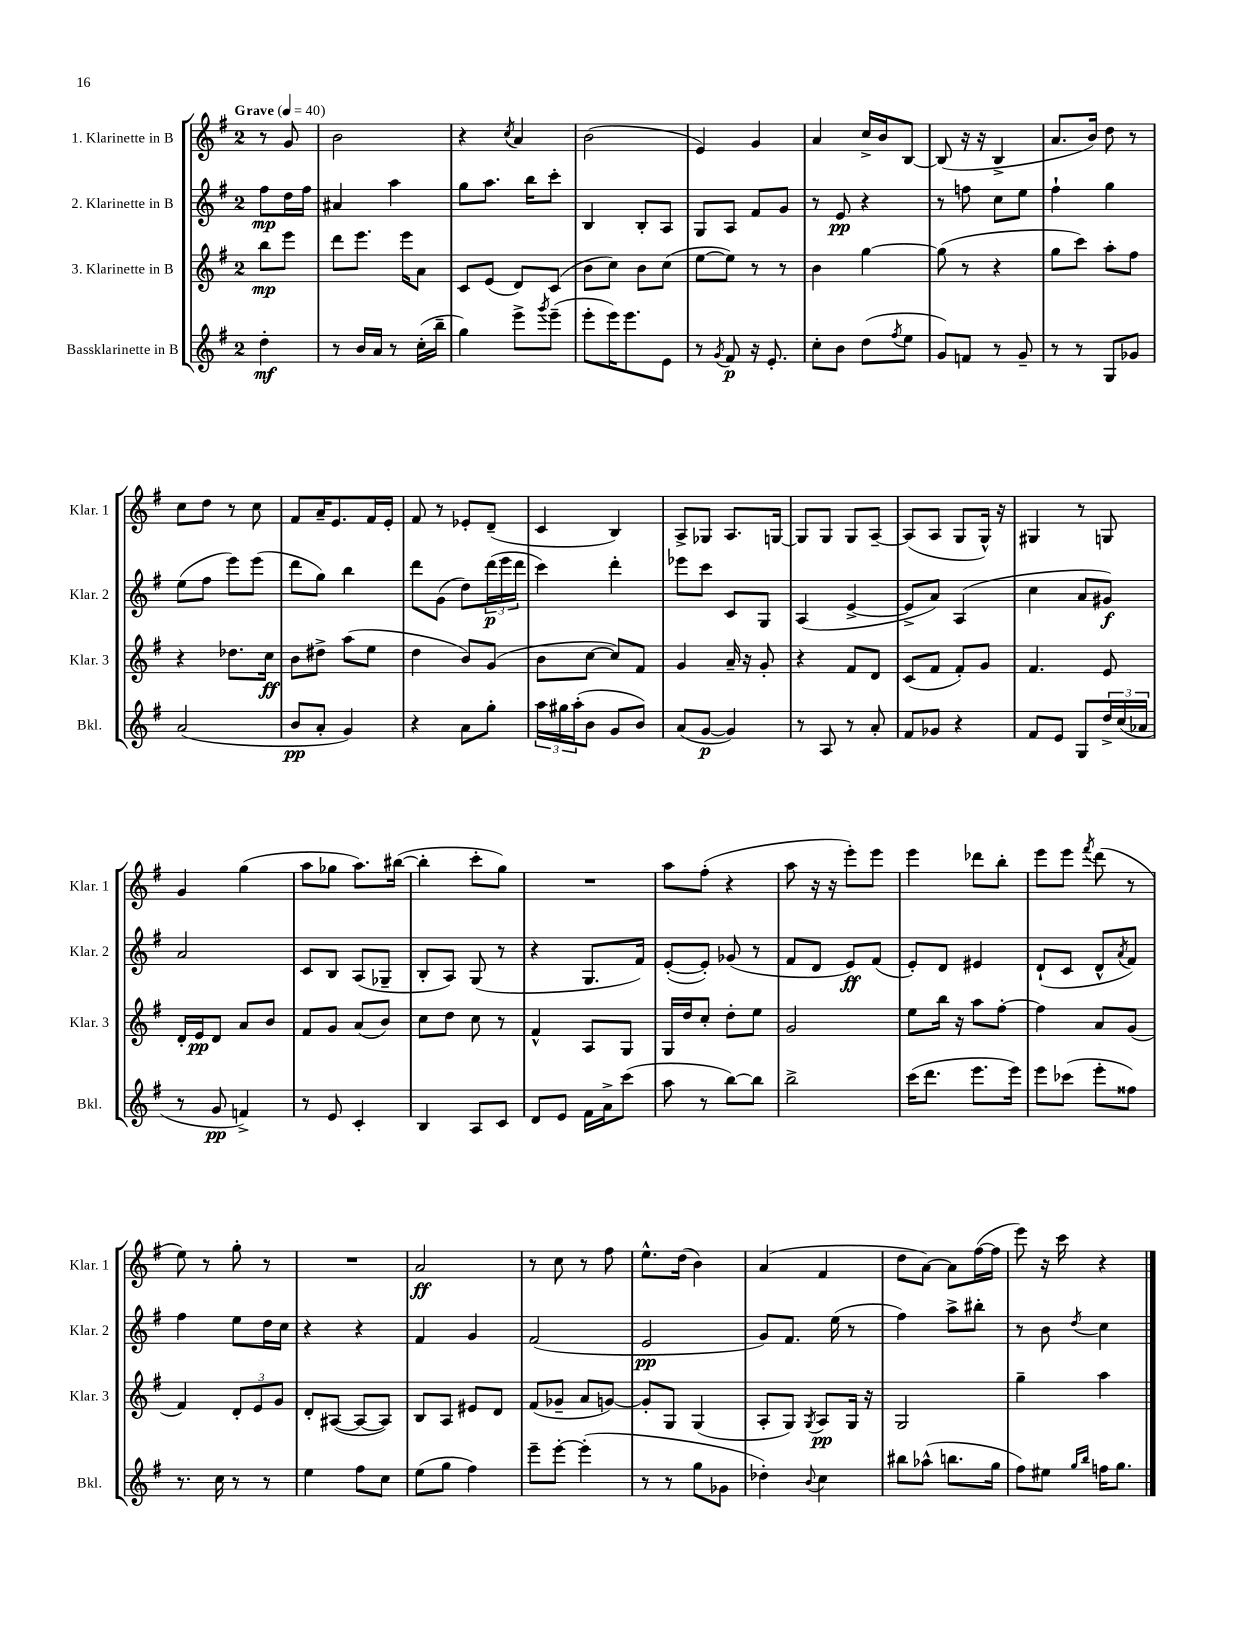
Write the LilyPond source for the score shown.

<<
\new StaffGroup <<
\new Staff = "s0" \with { instrumentName = "1. Klarinette in B" shortInstrumentName = "Klar. 1" } {
    \clef treble \key g \major \once \override Staff.TimeSignature.style = #'single-digit \time 2/4 \partial 4 \tempo "Grave" 4 = 40
    r8 g'8 |
    b'2 |
    r4 \acciaccatura { c''8 } a'4 |
    b'2( |
    e'4) g'4 |
    a'4 c''16-> b'16 b8~ |
    b8( r16 r16 b4-> |
    a'8. b'16) d''8 r8 |
    c''8 d''8 r8 c''8 |
    fis'8 a'16-- e'8. fis'16 e'16-. |
    fis'8 r8 ees'8-. d'8--( |
    c'4 b4) |
    a8-> ges8 a8. g16~ |
    g8 g8 g8 a8~-- |
    a8( a8 g8 g16-^) r16 |
    gis4 r8 g8 |
    g'4 g''4( |
    a''8 ges''8 a''8.) bis''16~( |
    bis''4-. c'''8-. g''8) |
    R2 |
    a''8 fis''8-.( r4 |
    a''8 r16 r16 e'''8-.) e'''8 |
    e'''4 des'''8 b''8-. |
    e'''8 e'''8 \acciaccatura { fis'''8 } d'''8( r8 |
    e''8) r8 g''8-. r8 |
    R2 |
    a'2\ff |
    r8 c''8 r8 fis''8 |
    e''8.-^ d''16( b'4) |
    a'4( fis'4 |
    d''8 a'8~) a'8 fis''16~( fis''16 |
    e'''8) r16 c'''16 r4 \bar "|." |
}
\new Staff = "s1" \with { instrumentName = "2. Klarinette in B" shortInstrumentName = "Klar. 2" } {
    \clef treble \key g \major \once \override Staff.TimeSignature.style = #'single-digit \time 2/4 \partial 4
    fis''8\mp d''16 fis''16 |
    ais'4 a''4 |
    g''8 a''8. b''16 c'''8-. |
    b4 b8-. a8 |
    g8 a8 fis'8 g'8 |
    r8 e'8\pp r4 |
    r8 f''8 c''8 e''8 |
    fis''4-! g''4 |
    e''8( fis''8 e'''8) e'''8( |
    d'''8 g''8) b''4 |
    d'''8 g'8( d''8) \tuplet 3/2 { d'''16\p( e'''16 d'''16 } |
    c'''4) d'''4-. |
    ees'''8 c'''8 c'8 g8 |
    a4( e'4~-> |
    e'8-> a'8) a4( |
    c''4 a'8 gis'8\f) |
    a'2 |
    c'8 b8 a8( ges8-- |
    b8-. a8) g8( r8 |
    r4 g8. fis'16) |
    e'8~-.( e'8-.) ges'8( r8 |
    fis'8 d'8 e'8\ff) fis'8( |
    e'8-.) d'8 eis'4 |
    d'8-!( c'8 d'8-^ \acciaccatura { a'8 } fis'8) |
    fis''4 e''8 d''16 c''16 |
    r4 r4 |
    fis'4 g'4 |
    fis'2( |
    e'2\pp |
    g'8) fis'8. e''16( r8 |
    fis''4) a''8-> bis''8-. |
    r8 b'8 \acciaccatura { d''8 } c''4 \bar "|." |
}
\new Staff = "s2" \with { instrumentName = "3. Klarinette in B" shortInstrumentName = "Klar. 3" } {
    \clef treble \key g \major \once \override Staff.TimeSignature.style = #'single-digit \time 2/4 \partial 4
    b''8\mp e'''8 |
    d'''8 e'''8. e'''16 a'8 |
    c'8 e'8( d'8) c'8( |
    b'8 c''8) b'8 c''8( |
    e''8~ e''8) r8 r8 |
    b'4 g''4~ |
    g''8( r8 r4 |
    g''8 c'''8) a''8-. fis''8 |
    r4 des''8. c''16\ff |
    b'8 dis''8-> a''8( e''8 |
    d''4 b'8) g'8( |
    b'8 c''8~ c''8) fis'8 |
    g'4 a'16-- r16 g'8-. |
    r4 fis'8 d'8 |
    c'8( fis'8 fis'8-.) g'8 |
    fis'4. e'8 |
    d'16-. e'16\pp d'8 a'8 b'8 |
    fis'8 g'8 a'8( b'8) |
    c''8 d''8 c''8 r8 |
    fis'4-^ a8 g8 |
    g16 d''16 c''8-. d''8-. e''8 |
    g'2 |
    e''8 b''16 r16 a''8 fis''8~-. |
    fis''4 a'8 g'8( |
    fis'4) \tuplet 3/2 { d'8-. e'8 g'8 } |
    d'8-. ais8~( ais8~ ais8) |
    b8 a8 eis'8 d'8 |
    fis'8( ges'8-- a'8 g'8~) |
    g'8-. g8 g4( |
    a8-. g8) \acciaccatura { g8 } a8\pp g16 r16 |
    g2 |
    g''4-- a''4 \bar "|." |
}
\new Staff = "s3" \with { instrumentName = "Bassklarinette in B" shortInstrumentName = "Bkl." } {
    \clef treble \key g \major \once \override Staff.TimeSignature.style = #'single-digit \time 2/4 \partial 4
    d''4-.\mf |
    r8 b'16 a'16 r8 c''16-.( b''16-- |
    g''4) e'''8-> \acciaccatura { g'''8 } e'''8--( |
    e'''8-. e'''16) e'''8. e'8 |
    r8 \acciaccatura { g'8 } fis'8\p r16 e'8.-. |
    c''8-. b'8 d''8( \acciaccatura { fis''8 } e''8 |
    g'8) f'8 r8 g'8-- |
    r8 r8 g8 ges'8 |
    a'2( |
    b'8\pp a'8-. g'4) |
    r4 a'8 g''8-. |
    \tuplet 3/2 { a''16 gis''16 a''16-.( } b'8 g'8 b'8) |
    a'8( g'8~\p g'4) |
    r8 a8 r8 a'8-. |
    fis'8 ges'8 r4 |
    fis'8 e'8 g8 \tuplet 3/2 { d''16-> c''16( aes'16 } |
    r8 g'8\pp f'4->) |
    r8 e'8 c'4-. |
    b4 a8 c'8 |
    d'8 e'8 fis'16 a'16-> c'''8( |
    a''8 r8 b''8~) b''8 |
    b''2-> |
    c'''16( d'''8. e'''8. e'''16) |
    e'''8 ces'''8( e'''8-. fisis''8) |
    r8. c''16 r8 r8 |
    e''4 fis''8 c''8 |
    e''8( g''8 fis''4) |
    e'''8-- e'''8~-. e'''4-.( |
    r8 r8 g''8 ges'8 |
    des''4-.) \appoggiatura { b'8 } c''4 |
    bis''8 aes''8-^( b''8. g''16 |
    fis''8) eis''8 \grace { g''16 b''16 } f''16 g''8. \bar "|." |
}
>>
>>
\layout { \context { \Score \remove "Bar_number_engraver" } }
